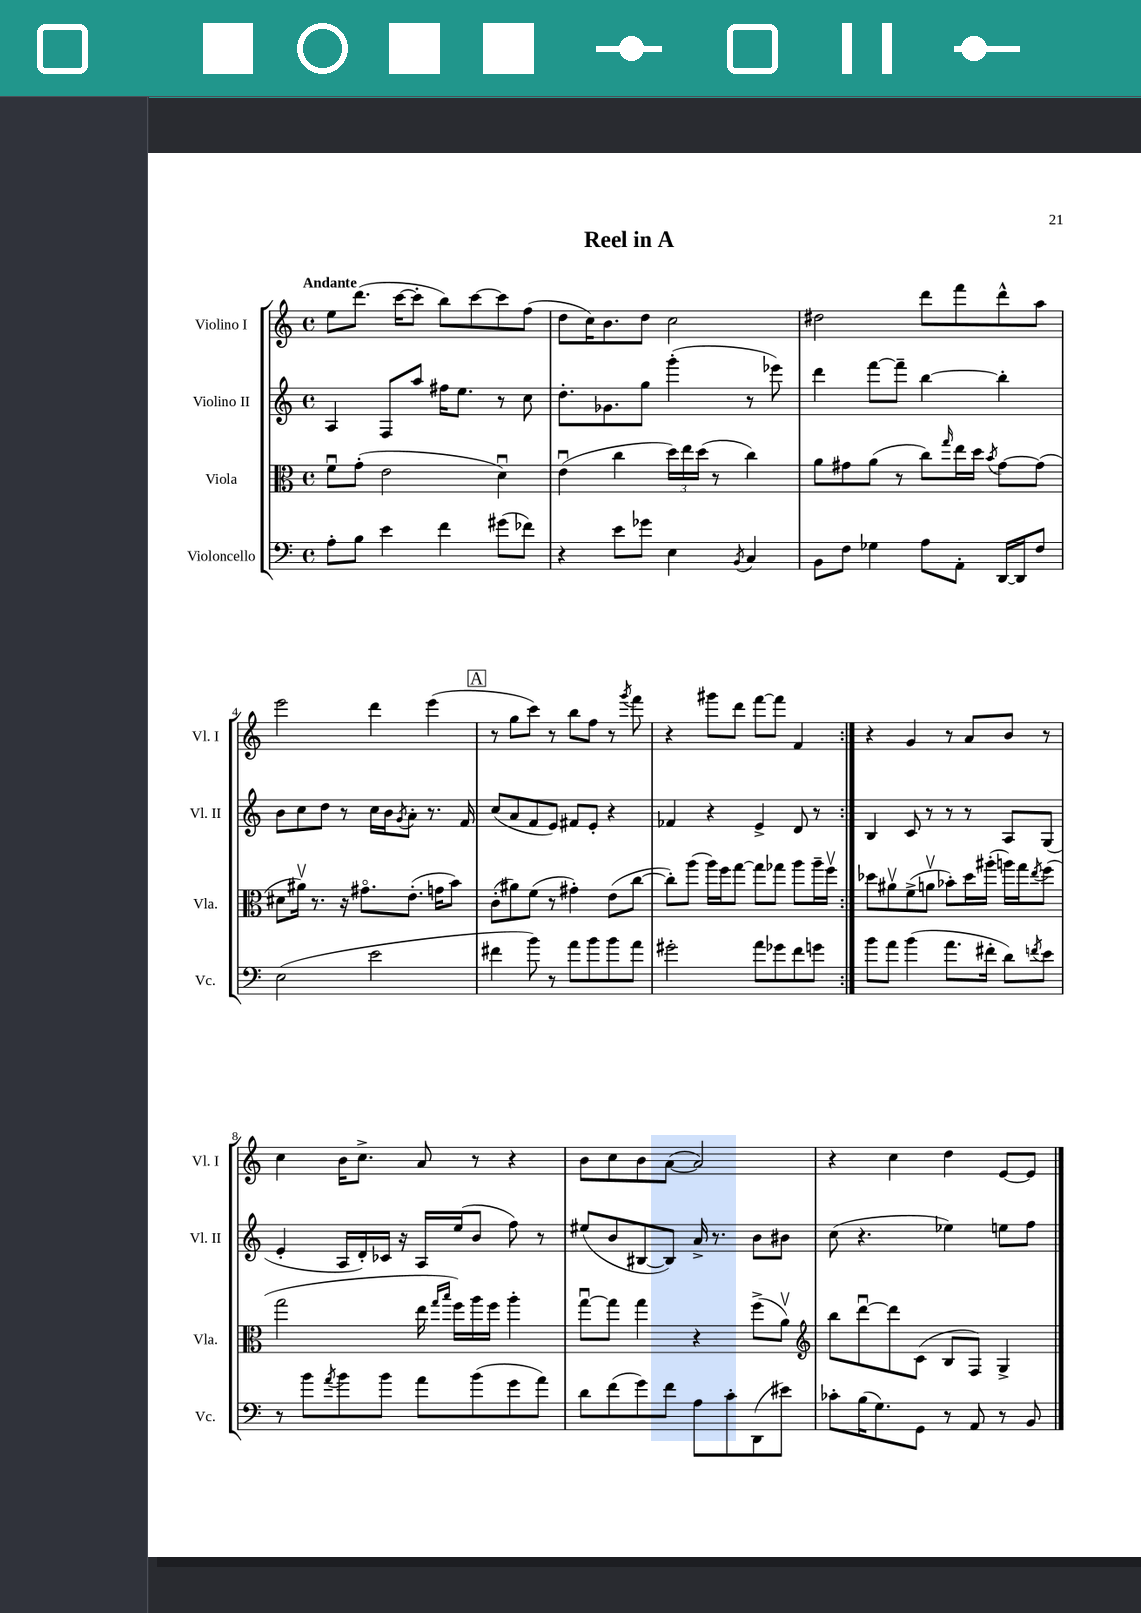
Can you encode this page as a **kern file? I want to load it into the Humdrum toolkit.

**kern	**kern	**kern	**kern
*staff4	*staff3	*staff2	*staff1
*clefF4	*clefC3	*clefG2	*clefG2
*k[]	*k[]	*k[]	*k[]
*M4/4	*M4/4	*M4/4	*M4/4
*met(c)	*met(c)	*met(c)	*met(c)
8A'	8fu	4A	8ee
8B	(8g'	.	(8.ddd
4e	2e	8F	.
.	.	.	[16ccc
.	.	8aa	8ccc']
4f	.	16ff#	8bb)
.	.	8.ee	.
.	.	.	[8ccc
(8g#	4du)	8r	8ccc]
8f-)	.	8cc	(8ff
=	=	=	=
4r	(4eu	8.dd'	8dd
.	.	.	16cc)
.	.	8.g-	8.b
8e	4cc	.	.
8g-	.	8gg	8dd
4E	24dd)	(4ggg'	2cc
.	24ee	.	.
.	(24dd	.	.
.	8r	.	.
8qBB	.	.	.
4C	4cc)	8r	.
.	.	8eee-)	.
=	=	=	=
8BB	8a	4ddd	2dd#
8F	8g#	.	.
4G-	(8a	[8fff	.
.	8r	8fff~]	.
8A	8cc)	[4bb	8ddd
.	16qqgg	.	.
8AA'	16ee	.	8fff
.	16dd	.	.
.	8qb	.	.
[16DD	[8g#	4bb']	8ddd^^
16DD]	.	.	.
8F	(8g#]	.	8aa
=	=	=	=
(2E	8d#	8b	2eee
.	16a#v)	8cc	.
.	8.r	.	.
.	.	8dd	.
.	16r	8r	.
.	8.g#o	.	.
2e	.	16cc	4ddd
.	.	16b	.
.	.	8qg	.
.	(8.e'	8a'	.
.	.	8.r	(4eee
.	16g	.	.
.	8b)	.	.
.	.	16f	.
=	=	=	=
4f#	(8c'	(8cc	8r
.	8a#)	8a	8gg
8b)	(8f	8f	8ccc)
8r	8r	8e)	8r
8a	4g#')	8f#	8bb
8b	.	8e'	8ff
8b	(8e	4r	8r
.	.	.	8qggg
8a	[8cc	.	8fff
=	=	=	=
2g#'	8cc'])	4f-	4r
.	(8aa	.	.
.	16aa)	4r	8ggg#
.	16ff	.	.
.	[8gg	.	8ddd
8a	8gg]	4e^	[8fff
8g-	8gg-	.	8fff]
8f	8aa	8d	4f
8g	16aa~	8r	.
.	16ffv	.	.
=:|!	=:|!	=:|!	=:|!
8b	8dd-	4B	4r
8a	8a#v	.	.
(4b	(8f^	8c	4g
.	8av	8r	.
8.a	8b-')	8r	8r
.	16dd-	8r	8a
16f#'	(16aa#'	.	.
8d)	16aa)	8A	8b
.	16gg	.	.
8qf	8qee	.	.
8e	(8ff	(8G	8r
=	=	=	=
8r	2gg	4e'	4cc
8b	.	.	.
8qa	.	.	.
8b	.	16A	16b
.	.	16d')	8.cc^
8b	.	16c-	.
.	.	16r	.
8a	16ee	16A	8a
.	16qqgg	.	.
.	16qqbb	.	.
.	16ff)	(16ee	.
(8b	16aa	8b	8r
.	16ff	.	.
8g	4aa'	8ff)	4r
8a)	.	8r	.
=	=	=	=
8d	[8ggu	(8ee#	8b
(8f	8gg]	8b	8cc
8g)	4gg	[8B#	8b
8f	.	8B#])	([8a
8A	4r	16a^	2a])
.	.	8.r	.
8c'	.	.	.
(8DD	(8ff^	8b	.
8e#)	8av)	8b#	.
=	=	=	=
*	*clefG2	*	*
8c-'	8bb	(8cc	4r
(16B	[8dddu	4.r	.
8.G)	.	.	.
.	8ddd]	.	4cc
8GG	(8c	.	.
8r	8B	4ee-)	4dd
8AA	8F)	.	.
8r	4G^	8ee	[8e
8BB	.	8ff	8e]
==	==	==	==
*-	*-	*-	*-
